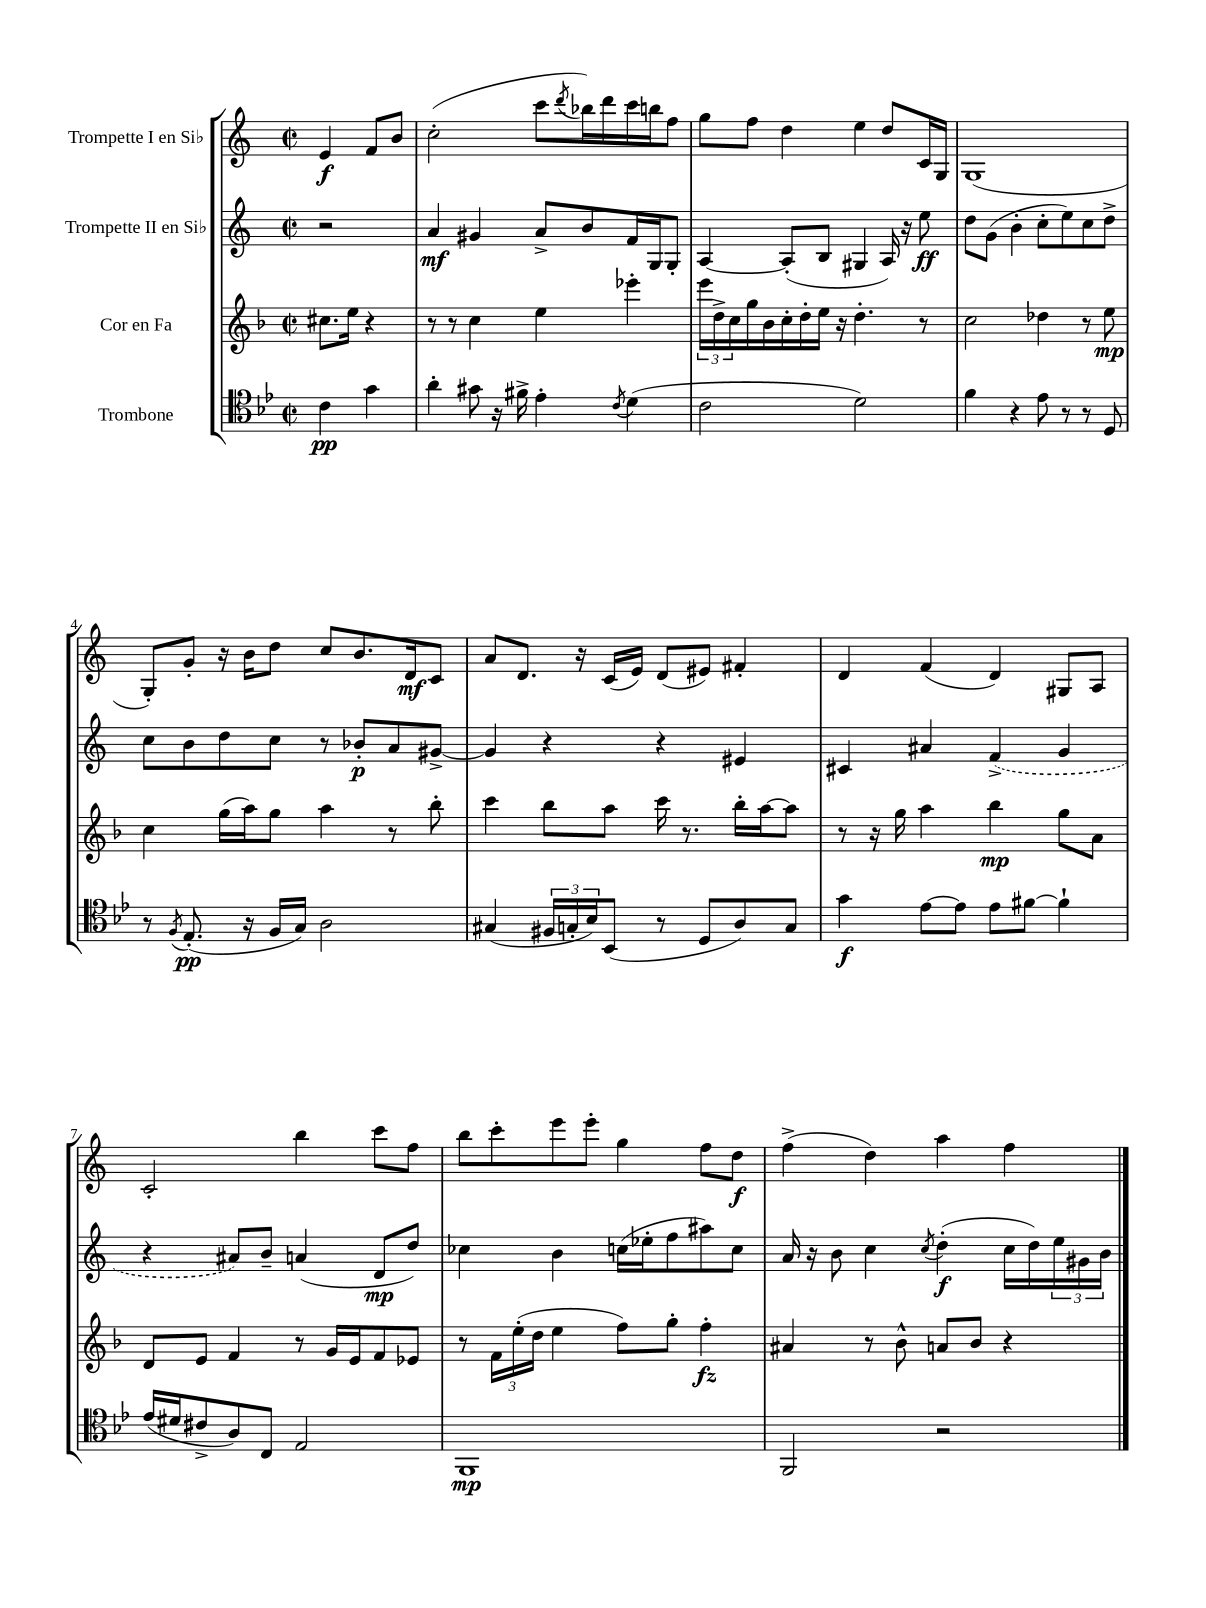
<<
\new StaffGroup <<
\new Staff = "s0" \with { instrumentName = "Trompette I en Sib" } {
    \clef treble \key c \major \defaultTimeSignature \time 2/2 \partial 2
    e'4\f f'8 b'8 |
    c''2-.( c'''8 \acciaccatura { d'''8 } bes''16) d'''16 c'''16 b''16 f''8 |
    g''8 f''8 d''4 e''4 d''8 c'16 g16 |
    g1( |
    g8-.) g'8-. r16 b'16 d''8 c''8 b'8. d'16\mf c'8 |
    a'8 d'8. r16 c'16( e'16) d'8( eis'8) fis'4-. |
    d'4 f'4( d'4) gis8 a8 |
    c'2-. b''4 c'''8 f''8 |
    b''8 c'''8-. e'''8 e'''8-. g''4 f''8 d''8\f |
    f''4->( d''4) a''4 f''4 \bar "|." |
}
\new Staff = "s1" \with { instrumentName = "Trompette II en Sib" } {
    \clef treble \key c \major \defaultTimeSignature \time 2/2 \partial 2
    r2 |
    a'4\mf gis'4 a'8-> b'8 f'16 g16 g8-. |
    a4~ a8-.( b8 gis4 a16) r16 e''8\ff |
    d''8 g'8( b'4-. c''8-. e''8) c''8 d''8-> |
    c''8 b'8 d''8 c''8 r8 bes'8-.\p a'8 gis'8~-> |
    gis'4 r4 r4 eis'4 |
    cis'4 ais'4 \once \slurDashed f'4->( g'4 |
    r4 ais'8) b'8-- a'4( d'8\mp d''8) |
    ces''4 b'4 c''16( ees''16-. f''8 ais''8) c''8 |
    a'16 r16 b'8 c''4 \acciaccatura { c''8 } d''4-.\f( c''16 d''16) \tuplet 3/2 { e''16 gis'16 b'16 } \bar "|." |
}
\new Staff = "s2" \with { instrumentName = "Cor en Fa" } {
    \clef treble \key f \major \defaultTimeSignature \time 2/2 \partial 2
    cis''8. e''16 r4 |
    r8 r8 c''4 e''4 ees'''4-. |
    \tuplet 3/2 { e'''16 d''16-> c''16 } g''16 bes'16 c''16-. d''16-. e''16 r16 d''4.-. r8 |
    c''2 des''4 r8 e''8\mp |
    c''4 g''16( a''16) g''8 a''4 r8 bes''8-. |
    c'''4 bes''8 a''8 c'''16 r8. bes''16-. a''16~ a''8 |
    r8 r16 g''16 a''4 bes''4\mp g''8 a'8 |
    d'8 e'8 f'4 r8 g'16 e'16 f'8 ees'8 |
    r8 \tuplet 3/2 { f'16 e''16-.( d''16 } e''4 f''8) g''8-. f''4-.\fz |
    ais'4 r8 bes'8-^ a'8 bes'8 r4 \bar "|." |
}
\new Staff = "s3" \with { instrumentName = "Trombone" } {
    \clef tenor \key bes \major \defaultTimeSignature \time 2/2 \partial 2
    c'4\pp g'4 |
    a'4-. gis'8 r16 fis'16-> ees'4-. \acciaccatura { c'8 } d'4( |
    c'2 d'2) |
    f'4 r4 ees'8 r8 r8 d8 |
    r8 \acciaccatura { f8 } ees8.-.\pp( r16 f16 g16) a2 |
    gis4( \tuplet 3/2 { fis16 g16-. bes16) } bes,8( r8 d8 a8) g8 |
    g'4\f ees'8~ ees'8 ees'8 fis'8~ fis'4-! |
    ees'16( dis'16 cis'8-> a8) c8 ees2 |
    f,1\mp |
    f,2 r2 \bar "|." |
}
>>
>>
